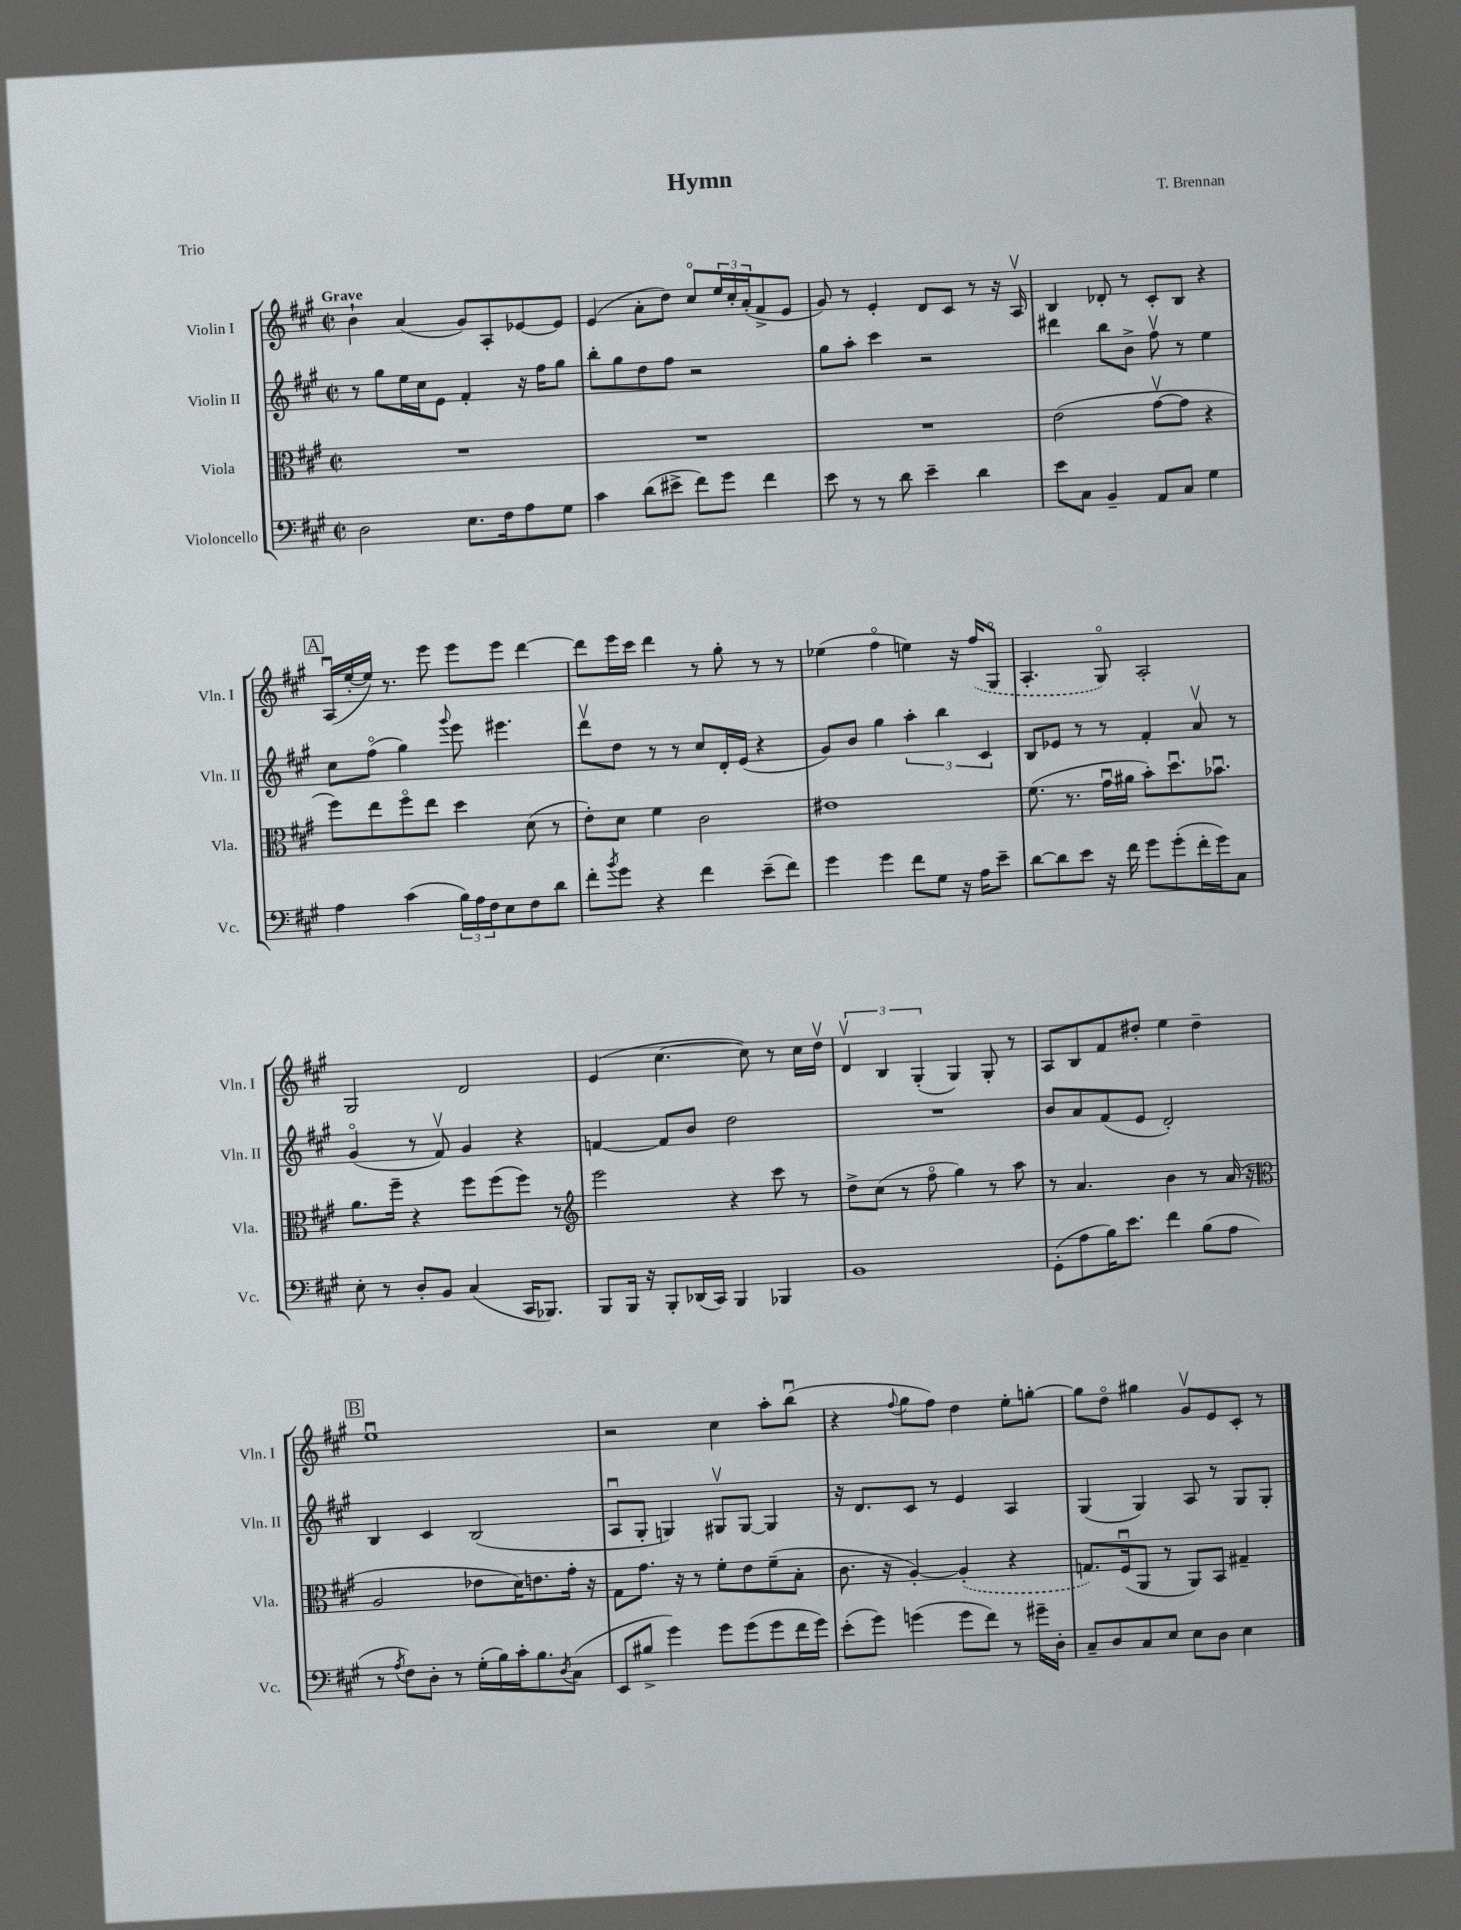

**kern	**kern	**kern	**kern
*staff4	*staff3	*staff2	*staff1
*clefF4	*clefC3	*clefG2	*clefG2
*k[f#c#g#]	*k[f#c#g#]	*k[f#c#g#]	*k[f#c#g#]
*M2/2	*M2/2	*M2/2	*M2/2
*met(c|)	*met(c|)	*met(c|)	*met(c|)
2D	1r	8r	4b`
.	.	8gg#	.
.	.	16ee	(4a
.	.	16cc#	.
.	.	8e	.
8.E	.	4f#'	8g#)
.	.	.	8A'
16F#	.	.	.
8A	.	16r	[8e-
.	.	16ff#	.
8G#	.	8gg#	8e-]
=	=	=	=
4c#	1r	8bb'	(4e
.	.	8gg#	.
(8d	.	8dd	8a'
8e#^	.	8ff#	8dd)
8f#)	.	2r	8cc#o
8g#	.	.	24ee
.	.	.	24cc#'
.	.	.	(24a'
4f#	.	.	8f#^
.	.	.	8e
=	=	=	=
8e	1r	8gg#	8g#)
8r	.	8aa'	8r
8r	.	4ccc#	4e'
8d	.	.	.
4e~	.	2r	8d
.	.	.	8c#
4d	.	.	8r
.	.	.	16r
.	.	.	16Av
=	=	=	=
8e	(2e	4ddd#	4B
8C#	.	.	.
4BB~	.	8bb	8d-'
.	.	8b^	8r
8AA	[8g#v	8ff#v	8c#'
8C#	8g#]	8r	8B
4G#	4r	4ee	4r
=	=	=	=
4A	8ff#)	8cc#	(16Au
.	.	.	[16ee'
.	8ee	(8ff#o	16ee])
.	.	.	8.r
(4c#	8ff#o	4gg#)	.
.	8ee	.	8eee
.	.	8qqggg#	.
24B)	4dd	8eee	8eee
24A	.	.	.
24F#	.	.	.
8E	.	4.eee#	8eee
8F#	(8d	.	[4ddd
8d	8r	.	.
=	=	=	=
8f#'	8e')	8dddv	8ddd]
8qb	.	.	.
8g#	8d	8dd	16eee
.	.	.	16ccc#
4r	4f#	8r	4ddd
.	.	8r	.
4f#	2c#	8cc#	8r
.	.	16d'	8gg#'
.	.	(16e	.
(8e~	.	4r	8r
8f#)	.	.	8r
=	=	=	=
4g#	1e#	8g#)	(4ee-
.	.	8b	.
4g#	.	4gg#	4ff#o
8f#	.	6aa'	4ee)
8G#	.	.	.
.	.	6bb	.
16r	.	.	16r
16A	.	.	(16ff#
.	.	6c#	.
8e~	.	.	8G#o
=	=	=	=
[8d	(8.f#	8B	4.A'
8d]	.	8e-	.
.	8.r	.	.
8e	.	8r	.
16r	16g#u	8r	8G#o)
16f#	16a#	.	.
8g#	8b')	4f#'	2A'
(8g#'	8.ddu	.	.
16f#'	.	8av	.
16g#)	8.b-u	.	.
8C#	.	8r	.
=	=	=	=
8E'	8.a	(4g#o	2G#
8r	.	.	.
.	16ff#~	.	.
8D'	4r	8r	.
8BB	.	8f#v)	.
(4C#	8ff#	4g#	2d
.	(8ff#	.	.
16CC#	8ff#)	4r	.
8.BBB-)	.	.	.
.	8r	.	.
=	=	=	=
*	*clefG2	*	*
8BBB	2eee	[4f	(4e
16BBB	.	.	.
16r	.	.	.
8BBB'	.	8f]	[4.cc#
(16DD-	.	8b	.
16CC#)	.	.	.
4BBB	4r	2dd	.
.	.	.	8cc#])
4BBB-	8ccc#	.	8r
.	8r	.	16cc#
.	.	.	16ddv
=	=	=	=
1BB	8dd^	1r	6dv
.	(8cc#	.	.
.	.	.	6B
.	8r	.	.
.	.	.	(6G#'
.	8ff#o	.	.
.	4gg#)	.	4G#)
.	8r	.	8G#'
.	8aa	.	8r
=	=	=	=
(8GG#'	8r	8b	8A
8A	4.a	8a	8B
16B)	.	(8f#	8f#
8.e	.	.	.
.	.	8e	8dd#'
4f#	4b	2d')	4ee
(8B	8r	.	4dd#~
8A	(16a	.	.
.	16r	.	.
=	=	=	=
*	*clefC3	*	*
8r	2A	4B	1eeu
8qA	.	.	.
8F#)	.	.	.
8D'	.	4c#	.
8r	.	.	.
(16G#'	8e-	(2B	.
16B)	.	.	.
16c#'	16d)	.	.
8.B	8.e	.	.
8qD	.	.	.
(8C#	16g#'	.	.
.	16r	.	.
=	=	=	=
8EE	8G#	8Au	2r
8B#^	8.g#	8G#'	.
4g#)	.	4G)	.
.	16r	.	.
.	8r	.	.
8g#	8f#'	8G#v	4cc#
(8g#	8e	[8G#	.
8g#	(8f#~	4G#]	8aa'
16f#	8B'	.	(8bbu
16g#)	.	.	.
=	=	=	=
(8e'	8.c#	16r	4r
.	.	8.d	.
8g#)	.	.	.
.	16r	.	.
.	.	.	8qqff#
(4g	[4A')	8c#	8gg#
.	.	8r	8ff#)
8g	(4A']	4e	4dd
8f#)	.	.	.
8r	4r	4A	8ee'
16g#~	.	.	[8gg'
16D'	.	.	.
=	=	=	=
8C#~	8.G)	(4G#	8gg]
8D	.	.	8ddo
.	(16F#u	.	.
8C#	8AA	4G#)	4gg#
8E	8r	.	.
8E	8AA)	8A	8g#v
8D	8BB	8r	8e
4E	4G#~	8G#	8c#'
.	.	8G#'	8r
==	==	==	==
*-	*-	*-	*-
